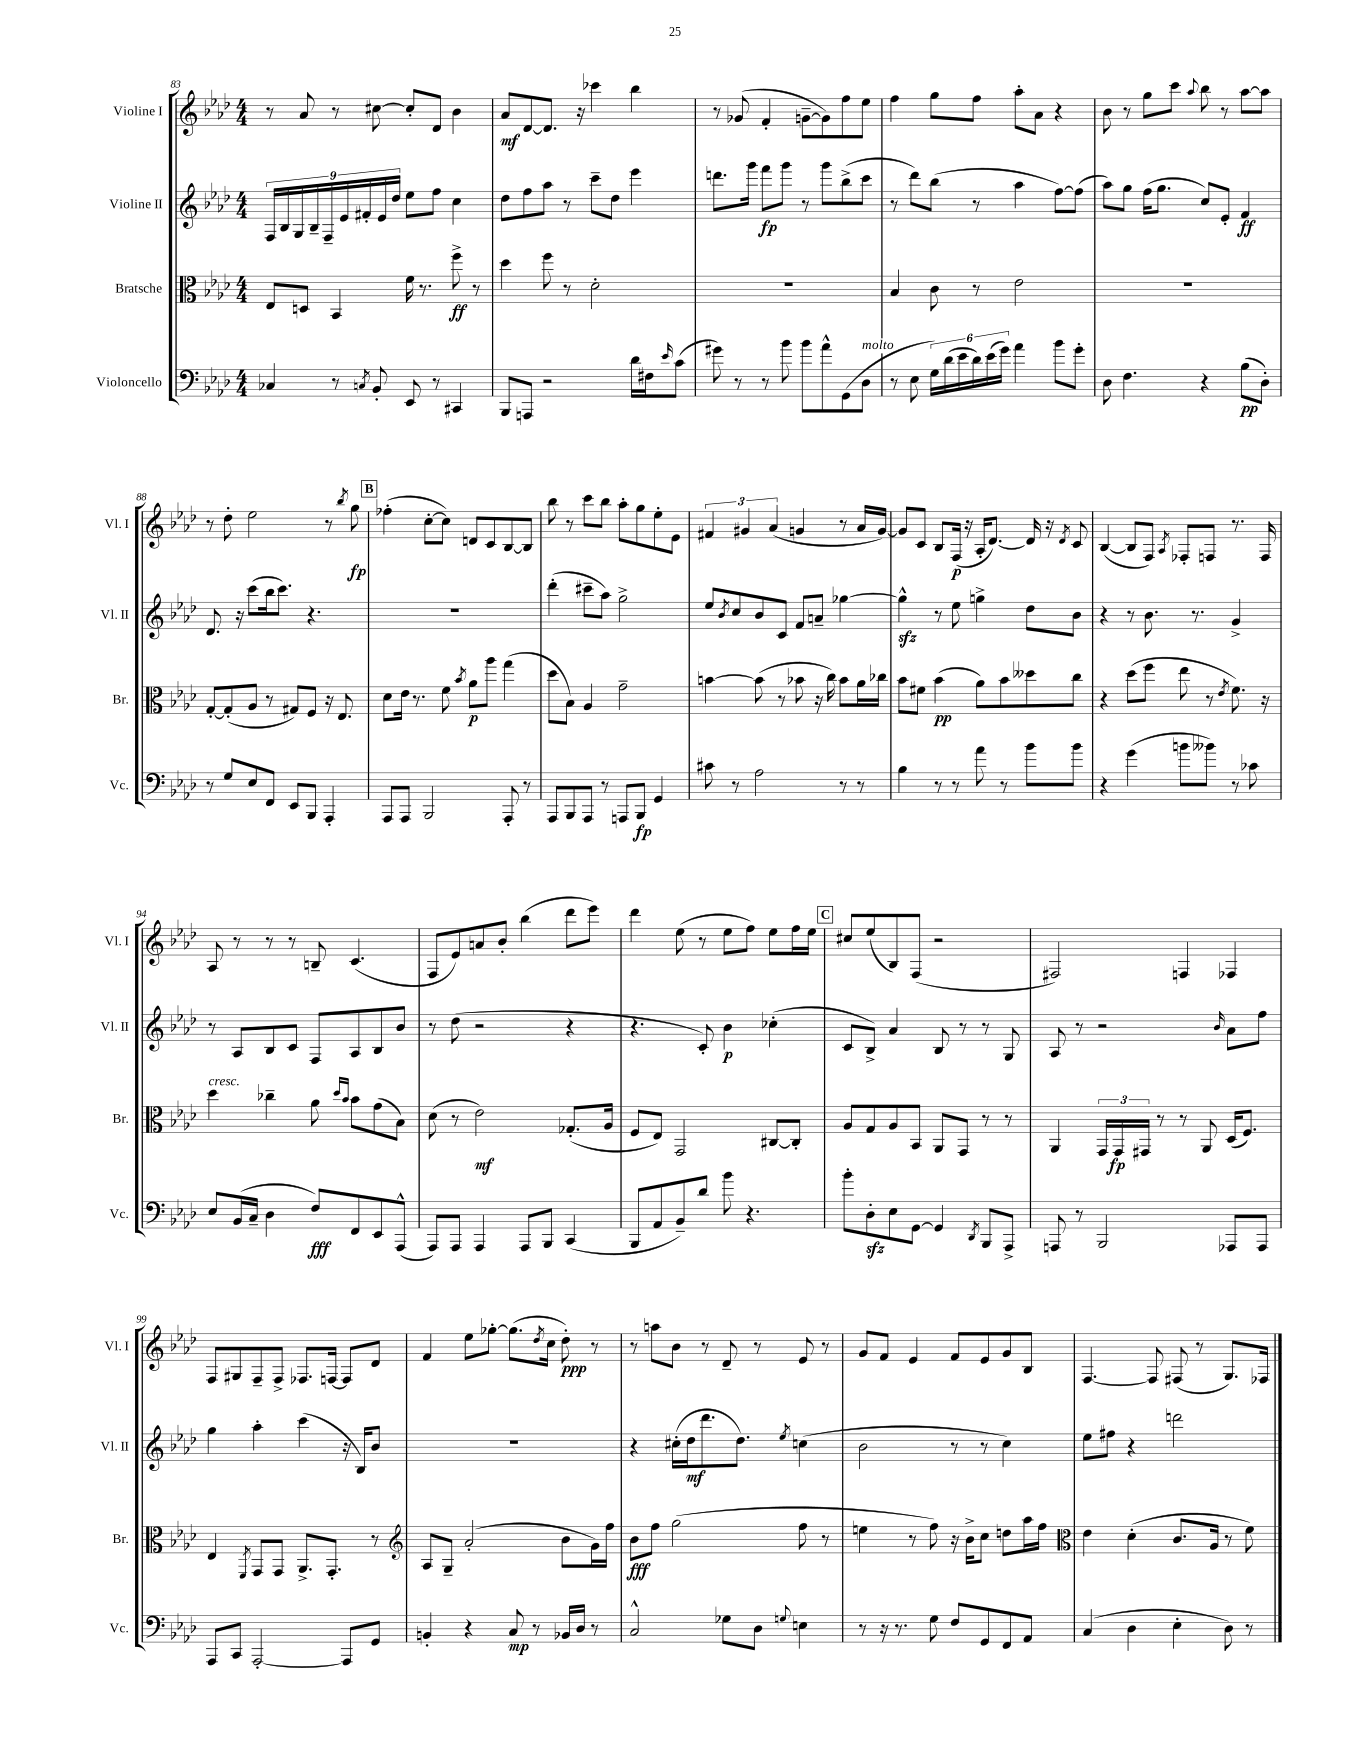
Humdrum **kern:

**kern	**dynam	**kern	**dynam	**kern	**dynam	**kern	**dynam
*part4	*part4	*part3	*part3	*part2	*part2	*part1	*part1
*staff4	*staff4	*staff3	*staff3	*staff2	*staff2	*staff1	*staff1
*I"Violoncello	*	*I"Bratsche	*	*I"Violine II	*	*I"Violine I	*
*I'Vc.	*	*I'Br.	*	*I'Vl. II	*	*I'Vl. I	*
*clefF4	*	*clefC3	*	*clefG2	*	*clefG2	*
*k[b-e-a-d-]	*	*k[b-e-a-d-]	*	*k[b-e-a-d-]	*	*k[b-e-a-d-]	*
*M4/4	*	*M4/4	*	*M4/4	*	*M4/4	*
=83	=83	=83	=83	=83	=83	=83	=83
4C-X/	.	8E-/L	.	18F/LL	.	8r	.
.	.	.	.	18B-/	.	.	.
.	.	.	.	18G/	.	.	.
.	.	8Dn/J	.	.	.	8a-/	.
.	.	.	.	18B-~/	.	.	.
.	.	.	.	18F~/	.	.	.
8r	.	4BB-/	.	.	.	8r	.
.	.	.	.	18e-/	.	.	.
.	.	.	.	18f#X'/	.	.	.
8qCn/	.	.	.	.	.	.	.
8BB-'/	.	.	.	.	.	[8cc#X\	.
.	.	.	.	18e-/	.	.	.
.	.	.	.	18dd-/JJ	.	.	.
8EE-/	.	16f\	.	8ee-\L	.	8cc#'/L]	.
.	.	8.r	.	.	.	.	.
8r	.	.	.	8ff\J	.	8d-/J	.
4CC#X/	.	8ff^\	ff	4cc\	.	4b-\	.
.	.	8r	.	.	.	.	.
=84	=84	=84	=84	=84	=84	=84	=84
8BBB-/L	.	4dd-\	.	8dd-\L	.	8a-/L	mf
8AAAn/J	.	.	.	8ff\	.	[8d-/	.
2r	.	8ff\	.	8aa-\J	.	8.d-/J]	.
.	.	8r	.	8r	.	.	.
.	.	.	.	.	.	16r	.
.	.	2d-'\	.	8ccc~\L	.	4ccc-X\	.
.	.	.	.	8dd-\J	.	.	.
16d-\LL	.	.	.	4eee-\	.	4bb-\	.
16F#X\J	.	.	.	.	.	.	.
16qqe-/	.	.	.	.	.	.	.
(8c\J	.	.	.	.	.	.	.
=85	=85	=85	=85	=85	=85	=85	=85
8g#X\)	.	1r	.	8.dddn\L	.	8r	.
8r	.	.	.	.	.	(8g-X/	.
.	.	.	.	16ggg\Jk	.	.	.
8r	.	.	.	8fff\L	fp	4f'/	.
8b-\	.	.	.	8ggg\J	.	.	.
8b-\L	.	.	.	8r	.	[8gn~\L	.
8a-^^\	.	.	.	8ggg\L	.	8g\])	.
(8GG\	.	.	.	(8bb-^\	.	8ff\	.
!LO:TX:a:i:t=molto	!	!	!	!	!	!	!
8D-\J	.	.	.	8ccc\J	.	8ee-\J	.
=86	=86	=86	=86	=86	=86	=86	=86
8r	.	4B-/	.	8r	.	4ff\	.
8E-\	.	.	.	8ddd-\L)	.	.	.
24G\LL)	.	8c\	.	(8bb-\J	.	8gg\L	.
(24d-\	.	.	.	.	.	.	.
24e-\	.	.	.	.	.	.	.
24d-\)	.	8r	.	8r	.	8ff\J	.
(24e-\	.	.	.	.	.	.	.
24g\JJ)	.	.	.	.	.	.	.
4a-\	.	2e-\	.	4aa-\	.	8aa-'\L	.
.	.	.	.	.	.	8a-\J	.
8b-\L	.	.	.	[8ff\L)	.	4r	.
8g'\J	.	.	.	(8ff\J]	.	.	.
=87	=87	=87	=87	=87	=87	=87	=87
8D-\	.	1r	.	8aa-\L)	.	8b-\	.
4.F\	.	.	.	8gg\J	.	8r	.
.	.	.	.	(16ff\KL	.	8gg\L	.
.	.	.	.	8.gg\J	.	.	.
.	.	.	.	.	.	8ccc\J	.
.	.	.	.	.	.	8qqaa-/	.
4r	.	.	.	8cc/L)	.	8bb-\	.
.	.	.	.	8e-'/J	.	8r	.
(8B-\L	pp	.	.	4f/	ff	[8aa-\L	.
8D-'\J)	.	.	.	.	.	8aa-\J]	.
!!LO:LB:g=z
=88	=88	=88	=88	=88	=88	=88	=88
8r	.	[8G'/L	.	8.d-/	.	8r	.
8G/L	.	(8G'/]	.	.	.	8dd-'\	.
.	.	.	.	16r	.	.	.
8E-/	.	8A-/J	.	(8ccc\L	.	2ee-\	.
8FF/J	.	8r	.	16bb-\k	.	.	.
.	.	.	.	8.ccc\J)	.	.	.
8EE-/L	.	8G#X/L)	.	.	.	.	.
8BBB-/J	.	8F/J	.	4.r	.	.	.
4AAA-'/	.	16r	.	.	.	8r	.
.	.	8.E-/	.	.	.	.	.
.	.	.	.	.	.	8qbb-/	.
.	.	.	.	.	.	8gg\	fp
!!LO:REH:place=s1:t=B
=89	=89	=89	=89	=89	=89	=89	=89
8AAA-/L	.	8d-\L	.	1r	.	(4ff-X'\	.
8AAA-/J	.	16e-\Jk	.	.	.	.	.
.	.	8.r	.	.	.	.	.
2BBB-/	.	.	.	.	.	[8cc'\L	.
.	.	8f\	.	.	.	8cc\J])	.
.	.	8qb-/	.	.	.	.	.
.	.	8a-\L	p	.	.	8dn/L	.
.	.	8aa-\J	.	.	.	8c/	.
8AAA-'/	.	(4gg\	.	.	.	[8B-/	.
8r	.	.	.	.	.	8B-/J]	.
=90	=90	=90	=90	=90	=90	=90	=90
8AAA-/L	.	8dd-\L	.	(4ddd-'\	.	8bb-\	.
8BBB-/	.	8B-\J)	.	.	.	8r	.
8AAA-/J	.	4A-/	.	8ccc#X~\L	.	8ccc\L	.
8r	.	.	.	8aa-\J)	.	8bb-\J	.
8AAAn/L	.	2g~\	.	2gg^\	.	8aa-'\L	.
8BBB-/J	fp	.	.	.	.	8gg\	.
4GG/	.	.	.	.	.	8ee-'\	.
.	.	.	.	.	.	8e-\J	.
=91	=91	=91	=91	=91	=91	=91	=91
8c#X\	.	[4bn\	.	8ee-/L	.	6f#X/	.
.	.	.	.	8qb-/	.	.	.
8r	.	.	.	8cc/	.	.	.
.	.	.	.	.	.	6g#X/	.
2A-\	.	(8b\]	.	8b-/	.	.	.
.	.	.	.	.	.	(6a-/	.
.	.	8r	.	8c/J	.	.	.
.	.	8b-X\	.	8f/L	.	4gn/	.
.	.	16r	.	8an~/J	.	.	.
.	.	16cc\)	.	.	.	.	.
8r	.	8b-\L	.	[4gg-X\	.	8r	.
8r	.	16a-\L	.	.	.	16a-/LL	.
.	.	16cc-X\JJ	.	.	.	[16g/JJ)	.
=92	=92	=92	=92	=92	=92	=92	=92
4B-\	.	8b-\L	.	4gg-zz^^\]	.	8g/L]	.
.	.	8f#X\J	.	.	.	8c/J	.
8r	.	(4b-\	pp	8r	.	8B-/L	.
8r	.	.	.	8ee-\	.	(16F/Jk	p
.	.	.	.	.	.	16r	.
8a-\	.	8a-\L)	.	4ggn^\	.	16A-'/KL	.
.	.	.	.	.	.	[8.d-/J)	.
8r	.	8b-\	.	.	.	.	.
8b-\L	.	8dd--X\	.	8dd-\L	.	16d-/]	.
.	.	.	.	.	.	16r	.
.	.	.	.	.	.	8qd-/	.
8b-\J	.	8cc\J	.	8b-\J	.	8c/	.
=93	=93	=93	=93	=93	=93	=93	=93
4r	.	4r	.	4r	.	([4B-/	.
(4g\	.	(8dd-\L	.	8r	.	8B-/L]	.
.	.	8ff\J	.	8.b-\	.	8F/J)	.
.	.	.	.	.	.	8qA-/	.
8bn\L	.	8ee-\	.	.	.	8F-X'/L	.
.	.	.	.	8.r	.	.	.
8b--X\J)	.	8r	.	.	.	8Fn/J	.
.	.	8qe-/	.	.	.	.	.
8r	.	8.f\)	.	4g^/	.	8.r	.
8c-X\	.	.	.	.	.	.	.
.	.	16r	.	.	.	16F/	.
!!LO:LB:g=z
=94	=94	=94	=94	=94	=94	=94	=94
!	!	!LO:TX:a:i:t=cresc.	!	!	!	!	!
8E-/L	.	4dd-\	.	8r	.	8A-/	.
(16BB-/L	.	.	.	8A-/L	.	8r	.
16C~/JJ	.	.	.	.	.	.	.
4D-\	.	4cc-X~\	.	8B-/	.	8r	.
.	.	.	.	8c/J	.	8r	.
8F/L)	fff	8a-\	.	8F/L	.	8Bn~/	.
.	.	16qqdd-/LL	.	.	.	.	.
.	.	16qqb-/JJ	.	.	.	.	.
8FF/	.	8b-\L	.	8A-/	.	(4.c/	.
8EE-/	.	(8g\	.	8B-/	.	.	.
(8AAA-^^/J	.	8B-\J)	.	8b-/J	.	.	.
=95	=95	=95	=95	=95	=95	=95	=95
8AAA-/L)	.	(8d-\	.	8r	.	8F/L	.
8AAA-/J	.	8r	.	(8dd-\	.	8e-/)	.
4AAA-/	.	2e-\)	mf	2r	.	8an/	.
.	.	.	.	.	.	8b-'/J	.
8AAA-/L	.	.	.	.	.	(4bb-\	.
8BBB-/J	.	.	.	.	.	.	.
(4CC/	.	(8.G-X'/L	.	4r	.	8ddd-\L	.
.	.	.	.	.	.	8eee-\J)	.
.	.	16A-/Jk	.	.	.	.	.
=96	=96	=96	=96	=96	=96	=96	=96
8BBB-/L	.	8F/L	.	4.r	.	4ddd-\	.
8AA-/	.	8E-/J)	.	.	.	.	.
8BB-~/)	.	2GG/	.	.	.	(8ee-\	.
8d-/J	.	.	.	8c'/)	.	8r	.
8b-\	.	.	.	4b-\	p	8ee-\L	.
4.r	.	.	.	.	.	8ff\J)	.
.	.	[8C#X/L	.	(4cc-X'\	.	8ee-\L	.
.	.	8C#'/J]	.	.	.	16ff\L	.
.	.	.	.	.	.	16ee-\JJ	.
!!LO:REH:place=s1:t=C
=97	=97	=97	=97	=97	=97	=97	=97
8b-'\L	.	8A-/L	.	8c/L	.	8cc#X/L	.
8D-zz'\	.	8G/	.	8B-^/J)	.	(8ee-/	.
8E-\	.	8A-/	.	4a-/	.	8B-/)	.
[8GG\J	.	8BB-/J	.	.	.	(8F/J	.
4GG/]	.	8AA-/L	.	8B-/	.	2r	.
.	.	8GG/J	.	8r	.	.	.
8qDD-/	.	.	.	.	.	.	.
8BBB-/L	.	8r	.	8r	.	.	.
8AAA-^/J	.	8r	.	8G/	.	.	.
=98	=98	=98	=98	=98	=98	=98	=98
8AAAn/	.	4AA-/	.	8A-/	.	2F#X/)	.
8r	.	.	.	8r	.	.	.
2BBB-/	.	24GG/LL	.	2r	.	.	.
.	.	24GG/	fp	.	.	.	.
.	.	24GG#X/JJ	.	.	.	.	.
.	.	8r	.	.	.	.	.
.	.	8r	.	.	.	4Fn/	.
.	.	8AA-/	.	.	.	.	.
.	.	.	.	16qqb-/	.	.	.
8AAA-X/L	.	(16D-/KL	.	8a-\L	.	4F-X/	.
.	.	8.F/J)	.	.	.	.	.
8AAA-/J	.	.	.	8ff\J	.	.	.
!!LO:LB:g=z
=99	=99	=99	=99	=99	=99	=99	=99
8AAA-/L	.	4E-/	.	4gg\	.	8F/L	.
8CC/J	.	.	.	.	.	8G#X/	.
.	.	8qFF/	.	.	.	.	.
[2AAA-'/	.	8GG/L	.	4aa-'\	.	8F~/	.
.	.	8GG/J	.	.	.	8F^/J	.
.	.	8.AA-^/L	.	(4ccc\	.	8.F-X/L	.
.	.	8.GG'/J	.	.	.	[16Fn/Jk	.
8AAA-/L]	.	.	.	16r	.	8F/L]	.
.	.	.	.	16B-/KL)	.	.	.
8GG/J	.	8r	.	8b-/J	.	8d-/J	.
=100	=100	=100	=100	=100	=100	=100	=100
*	*	*clefG2	*	*	*	*	*
4BBn'/	.	8A-/L	.	1r	.	4f/	.
.	.	8G~/J	.	.	.	.	.
4r	.	(2a-'/	.	.	.	8ee-\L	.
.	.	.	.	.	.	[8gg-X'\J	.
8C/	mp	.	.	.	.	(8.gg-\L]	.
8r	.	.	.	.	.	.	.
.	.	.	.	.	.	8qdd-/	.
.	.	.	.	.	.	16cc\Jk	.
16BB-X/LL	.	8b-\L	.	.	.	8dd-'\)	ppp
16D-/JJ	.	.	.	.	.	.	.
8r	.	16g\L)	.	.	.	8r	.
.	.	16ff\JJ	.	.	.	.	.
=101	=101	=101	=101	=101	=101	=101	=101
2C^^/	.	8b-\L	fff	4r	.	8r	.
.	.	8ff\J	.	.	.	8aan\L	.
.	.	(2gg\	.	(16cc#X'\LL	.	8b-\J	.
.	.	.	.	16dd-\J	mf	.	.
.	.	.	.	8.ddd-\	.	8r	.
8G-X\L	.	.	.	.	.	8d-~/	.
.	.	.	.	8.dd-\J)	.	.	.
8D-\J	.	.	.	.	.	8r	.
8qqGn/	.	.	.	8qee-/	.	.	.
4En\	.	8ff\	.	(4ccn\	.	8e-/	.
.	.	8r	.	.	.	8r	.
=102	=102	=102	=102	=102	=102	=102	=102
8r	.	4een\	.	2b-\	.	8g/L	.
16r	.	.	.	.	.	8f/J	.
8.r	.	.	.	.	.	.	.
.	.	8r	.	.	.	4e-/	.
8G\	.	8ff\)	.	.	.	.	.
8F/L	.	16r	.	8r	.	8f/L	.
.	.	16b-^\KL	.	.	.	.	.
8GG/	.	8cc\J	.	8r	.	8e-/	.
8FF/	.	8ddn\L	.	4cc\)	.	8g/	.
8AA-/J	.	16aa-\L	.	.	.	8B-/J	.
.	.	16ff\JJ	.	.	.	.	.
=103	=103	=103	=103	=103	=103	=103	=103
*	*	*clefC3	*	*	*	*	*
(4C/	.	4e-\	.	8ee-\L	.	[4.F/	.
.	.	.	.	8ff#X\J	.	.	.
4D-\	.	(4d-'\	.	4r	.	.	.
.	.	.	.	.	.	8F/]	.
4E-'\	.	8.c/L	.	2dddn\	.	(8F#X/	.
.	.	.	.	.	.	8r	.
.	.	16A-/Jk	.	.	.	.	.
8D-\)	.	8r	.	.	.	8.G/L)	.
8r	.	8f\)	.	.	.	.	.
.	.	.	.	.	.	16F-X/Jk	.
==	==	==	==	==	==	==	==
*-	*-	*-	*-	*-	*-	*-	*-
